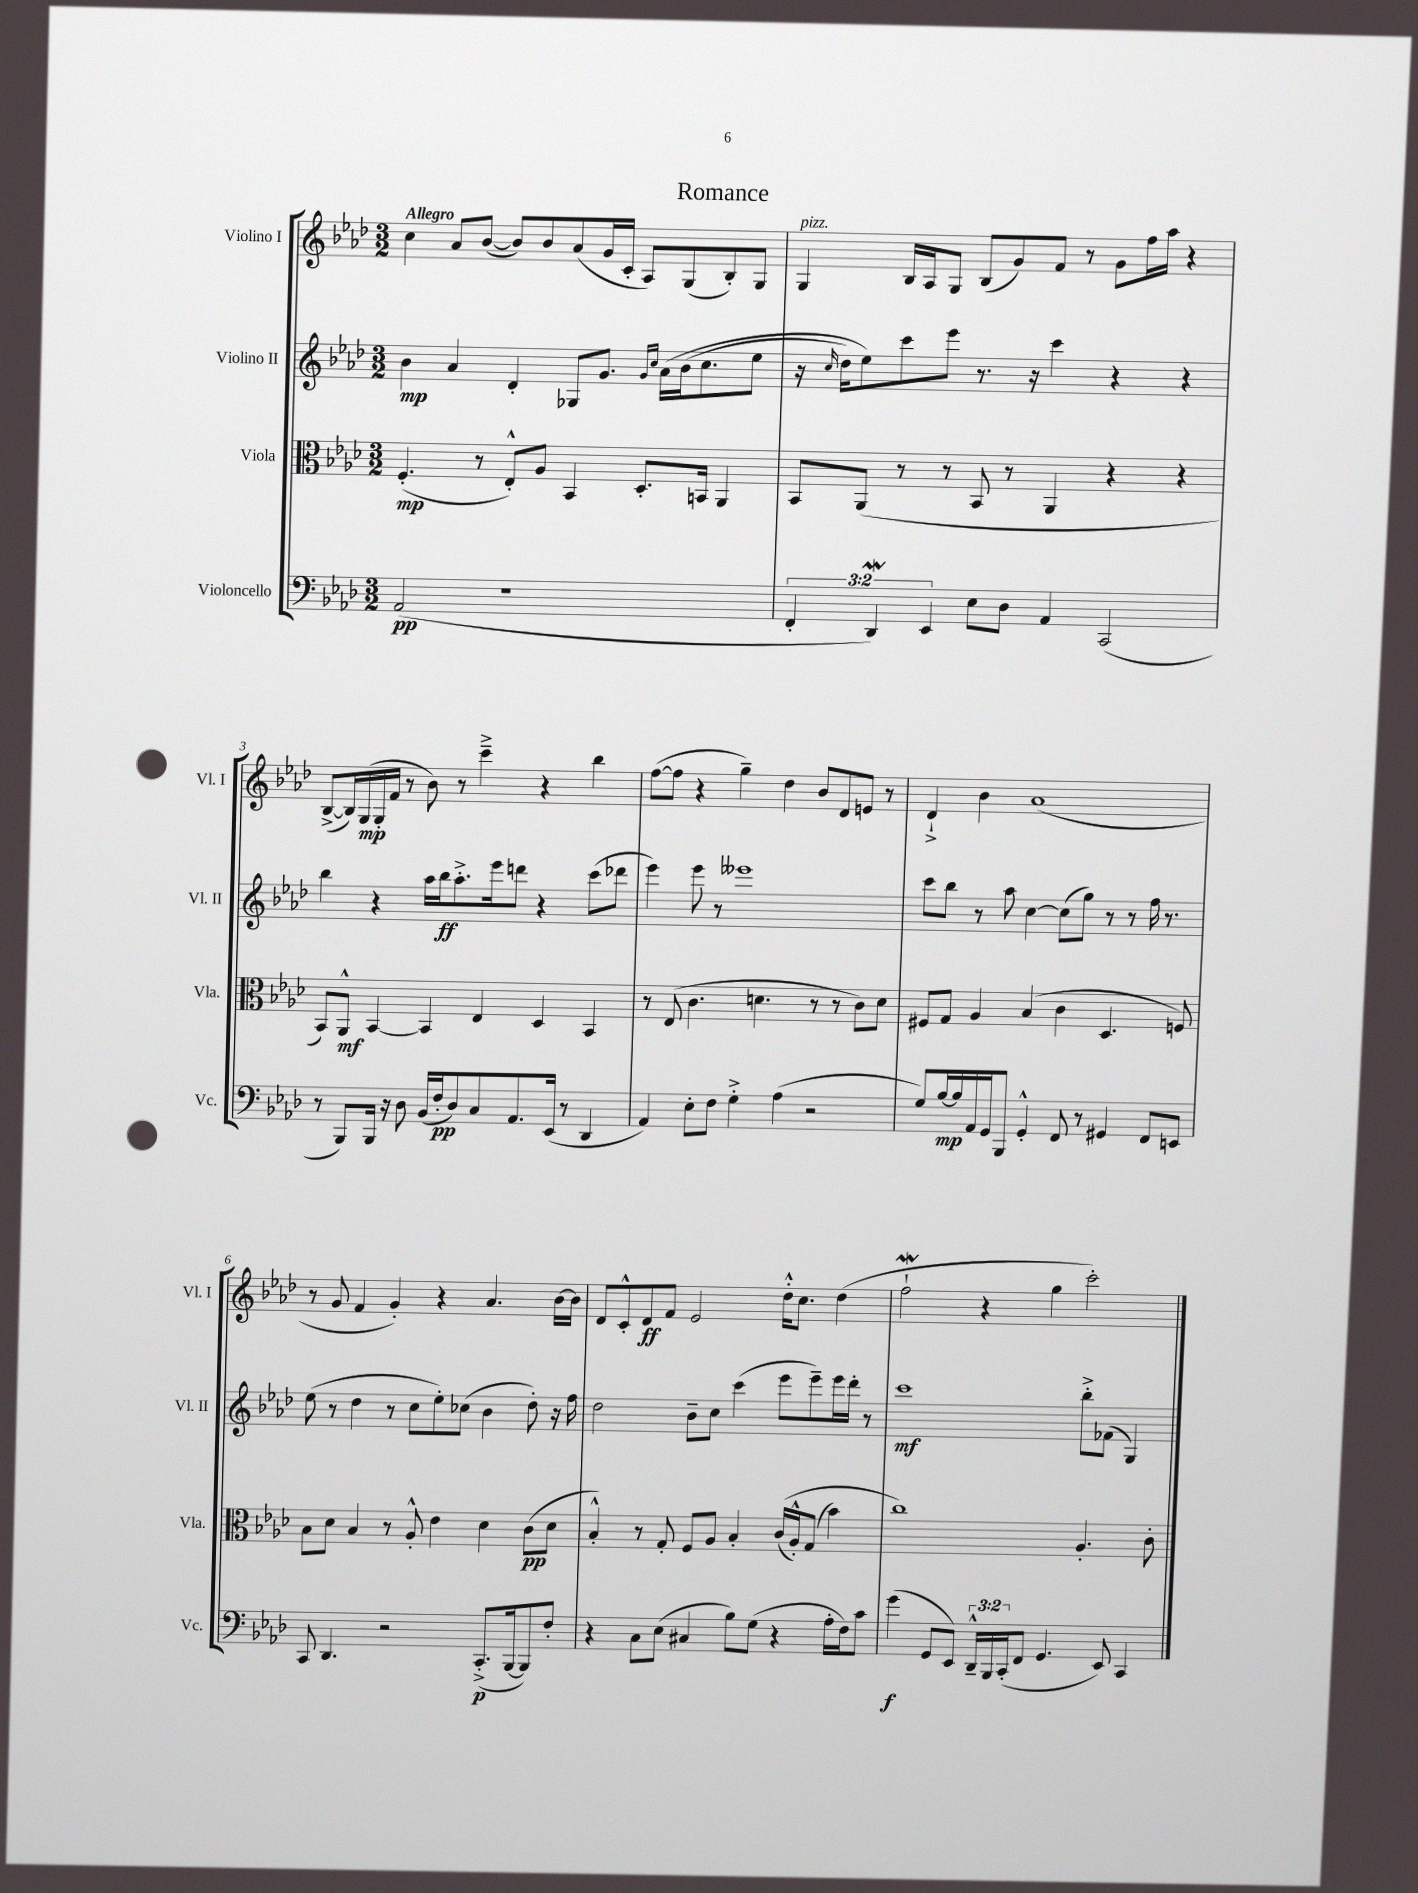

**kern	**dynam	**kern	**dynam	**kern	**dynam	**kern	**dynam
*part4	*part4	*part3	*part3	*part2	*part2	*part1	*part1
*staff4	*staff4	*staff3	*staff3	*staff2	*staff2	*staff1	*staff1
*I"Violoncello	*	*I"Viola	*	*I"Violino II	*	*I"Violino I	*
*I'Vc.	*	*I'Vla.	*	*I'Vl. II	*	*I'Vl. I	*
*clefF4	*	*clefC3	*	*clefG2	*	*clefG2	*
*k[b-e-a-d-]	*	*k[b-e-a-d-]	*	*k[b-e-a-d-]	*	*k[b-e-a-d-]	*
*M3/2	*	*M3/2	*	*M3/2	*	*M3/2	*
=1	=1	=1	=1	=1	=1	=1	=1
!	!	!	!	!	!	!LO:TX:a:B:t=Allegro	!
(2AA-/	pp	(4.F'/	mp	4b-\	mp	4cc\	.
.	.	.	.	4a-/	.	8a-/L	.
.	.	8r	.	.	.	([8b-/J	.
1r	.	8E-'^^/L)	.	4d-'/	.	8b-/L])	.
.	.	8A-/J	.	.	.	8b-/	.
.	.	4BB-/	.	8G-X/L	.	(8a-/	.
.	.	.	.	8.g/J	.	16g/L	.
.	.	.	.	.	.	16c'/JJ	.
.	.	8.D-'/L	.	.	.	8A-/L)	.
.	.	.	.	16qqg/LL	.	.	.
.	.	.	.	16qqcc/JJ	.	.	.
.	.	.	.	(16a-\LL	.	.	.
.	.	.	.	(16b-\J	.	(8G/	.
.	.	16BBn/Jk	.	8.cc\	.	.	.
.	.	4AA-/	.	.	.	8B-'/)	.
.	.	.	.	8ee-\J	.	8G/J	.
=2	=2	=2	=2	=2	=2	=2	=2
!	!	!	!	!	!	!LO:TX:a:i:t=pizz.	!
6FF'/	.	8BB-/L	.	16r	.	4G/	.
.	.	.	.	16qqcc/	.	.	.
.	.	.	.	16dd-\KL)	.	.	.
.	.	(8AA-/J	.	8ee-\)	.	.	.
6DD-w/)	.	.	.	.	.	.	.
.	.	8r	.	8ccc\	.	16B-/LL	.
.	.	.	.	.	.	16A-/J	.
6EE-/	.	.	.	.	.	.	.
.	.	8r	.	8eee-\J	.	8G/J	.
8E-\L	.	8BB-/	.	8.r	.	(8B-/L	.
8D-\J	.	8r	.	.	.	8g/)	.
.	.	.	.	16r	.	.	.
4AA-/	.	4AA-/	.	4ccc\	.	8f/J	.
.	.	.	.	.	.	8r	.
(2CC/	.	4r	.	4r	.	8g\L	.
.	.	.	.	.	.	16ff\L	.
.	.	.	.	.	.	16aa-\JJ	.
.	.	4r	.	4r	.	4r	.
!!LO:LB:g=z
=3	=3	=3	=3	=3	=3	=3	=3
8r	.	8BB-/L)	.	4bb-\	.	([8B-^/L	.
8BBB-/L)	.	8AA-^^/J	mf	.	.	16B-/L])	.
.	.	.	.	.	.	(16G/	mp
16BBB-/Jk	.	[4BB-/	.	4r	.	16G'/	.
16r	.	.	.	.	.	16f/JJ	.
8D-\	.	.	.	.	.	8r	.
(16BB-/LL	.	4BB-/]	.	16aa-\LL	.	8b-\)	.
16F'/J	pp	.	.	16bb-\J	ff	.	.
8D-/)	.	.	.	8.aa-'^\	.	8r	.
8C/	.	4E-/	.	.	.	4ccc~^\	.
.	.	.	.	16eee-\k	.	.	.
8.AA-/	.	.	.	8dddn\J	.	.	.
.	.	4D-/	.	4r	.	4r	.
(16EE-/Jk	.	.	.	.	.	.	.
8r	.	.	.	.	.	.	.
4DD-/	.	4BB-/	.	(8ccc\L	.	4bb-\	.
.	.	.	.	8ddd-X\J	.	.	.
=4	=4	=4	=4	=4	=4	=4	=4
4AA-/)	.	8r	.	4eee-\)	.	([8ff\L	.
.	.	(8E-/	.	.	.	8ff\J]	.
8E-'\L	.	4.c\	.	8eee-\	.	4r	.
8F\J	.	.	.	8r	.	.	.
4G'^\	.	.	.	1eee--X	.	4gg~\)	.
.	.	4.dn\	.	.	.	.	.
(4A-\	.	.	.	.	.	4dd-\	.
2r	.	8r	.	.	.	8b-/L	.
.	.	8r	.	.	.	8d-/	.
.	.	8c\L)	.	.	.	8en/J	.
.	.	8d\J	.	.	.	8r	.
=5	=5	=5	=5	=5	=5	=5	=5
8G/L)	.	8F#X/L	.	8ccc\L	.	4d-`^/	.
[16B-/L	mp	8G/J	.	8bb-\J	.	.	.
16B-/]	.	.	.	.	.	.	.
16AA-/	.	4A-/	.	8r	.	4b-\	.
16GG/J	.	.	.	.	.	.	.
8BBB-/J	.	.	.	8aa-\	.	.	.
4GG'^^/	.	(4B-/	.	[4cc\	.	(1a-	.
8FF/	.	4c\	.	(8cc\L]	.	.	.
8r	.	.	.	8gg\J)	.	.	.
4GG#X/	.	4.D-/	.	8r	.	.	.
.	.	.	.	8r	.	.	.
8FF/L	.	.	.	16ff\	.	.	.
.	.	.	.	8.r	.	.	.
8EEn/J	.	8Fn/)	.	.	.	.	.
!!LO:LB:g=z
=6	=6	=6	=6	=6	=6	=6	=6
8CC/	.	8B-\L	.	(8ee-\	.	8r	.
4.DD-/	.	8d-\J	.	8r	.	8g/	.
.	.	4B-/	.	4dd-\	.	4f/	.
2r	.	8r	.	8r	.	4g'/)	.
.	.	8A-'^^/	.	8cc\L	.	.	.
.	.	4e-\	.	8ee-'\)	.	4r	.
.	.	.	.	(8cc-X\J	.	.	.
(8.CC'^/L	p	4d-\	.	4b-\	.	4.a-/	.
[16BBB-/k	.	.	.	.	.	.	.
8BBB-/])	.	(8c\L	pp	8dd-'\)	.	.	.
8F'/J	.	8d-\J	.	16r	.	[16b-\LL	.
.	.	.	.	16ff\	.	16b-\JJ]	.
=7	=7	=7	=7	=7	=7	=7	=7
4r	.	4B-'^^/)	.	2dd-\	.	8d-/L	.
.	.	.	.	.	.	8c'^^/	.
8C\L	.	8r	.	.	.	8d-/	ff
(8E-\J	.	8G'/	.	.	.	8f/J	.
4C#X/	.	8F/L	.	8b-~\L	.	2e-/	.
.	.	8A-/J	.	8cc\J	.	.	.
8B-\L)	.	4B-'/	.	(4ccc\	.	.	.
(8G\J	.	.	.	.	.	.	.
4r	.	((16c/LL	.	8eee-\L	.	16dd-'^^\KL	.
.	.	16A-'^^/J)	.	.	.	8.cc\J	.
.	.	(8G/J	.	8eee-~\)	.	.	.
16A-'\LL	.	4b-\)	.	16eee-\L	.	(4dd-\	.
16F\J)	.	.	.	16ddd-'\JJ	.	.	.
8c\J	.	.	.	8r	.	.	.
=8	=8	=8	=8	=8	=8	=8	=8
(4g\	f	1cc)	.	1ccc	mf	2ffW`\	.
8GG/L	.	.	.	.	.	.	.
8EE-/J)	.	.	.	.	.	.	.
24DD-~^^/LL	.	.	.	.	.	4r	.
24BBB-/	.	.	.	.	.	.	.
(24CC'/J	.	.	.	.	.	.	.
8FF/J	.	.	.	.	.	.	.
4.GG/	.	.	.	.	.	4gg\	.
.	.	4.A-'/	.	8bb-'^\L	.	2ccc'\)	.
8EE-/)	.	.	.	(8f-X\J	.	.	.
4CC/	.	.	.	4G/)	.	.	.
.	.	8c'\	.	.	.	.	.
==	==	==	==	==	==	==	==
*-	*-	*-	*-	*-	*-	*-	*-
